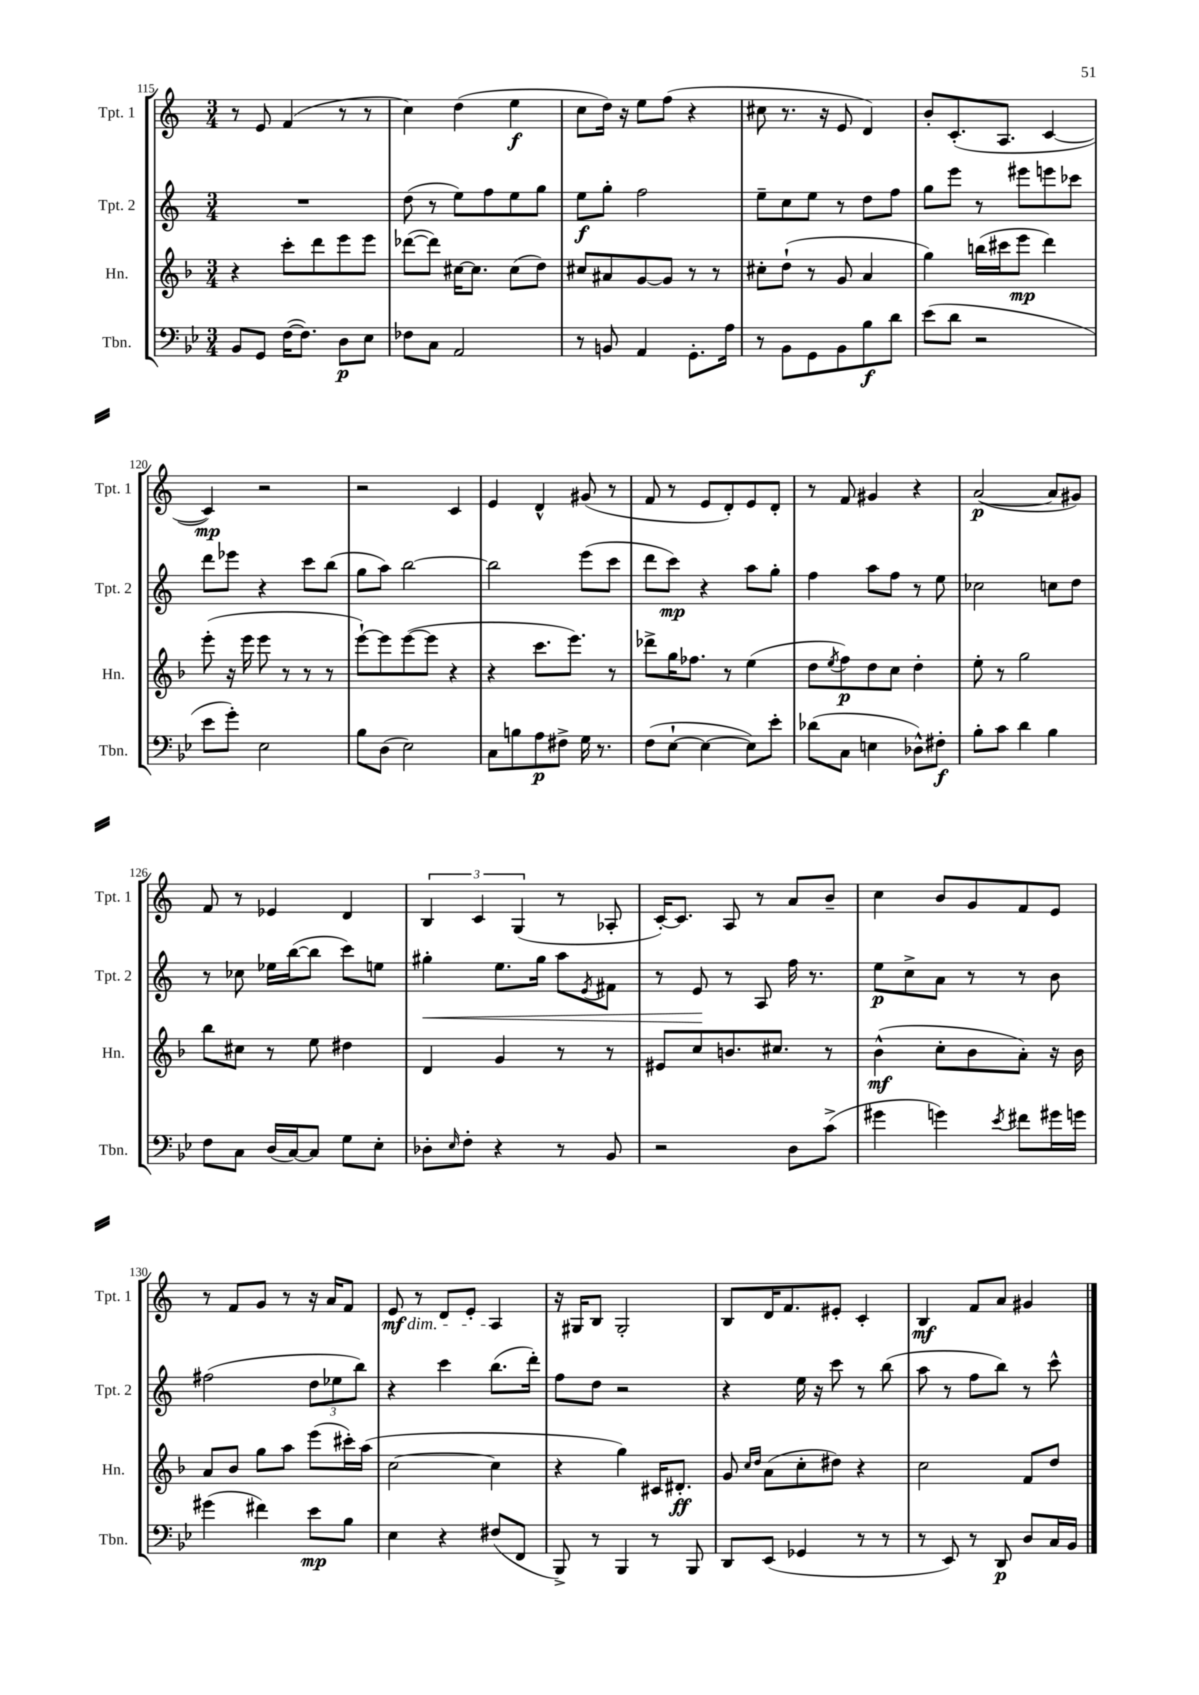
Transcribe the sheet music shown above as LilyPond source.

<<
\new StaffGroup <<
\new Staff = "s0" \with { instrumentName = "Tpt. 1" shortInstrumentName = "Tpt. 1" } {
    \clef treble \key c \major \numericTimeSignature \time 3/4
    r8 e'8 f'4( r8 r8 |
    c''4) d''4( e''4\f |
    c''8 d''16) r16 e''8 f''8( r4 |
    cis''8 r8. r16 e'8 d'4) |
    b'8-. c'8.-.( a8. c'4~ |
    c'4\mp) r2 |
    r2 c'4 |
    e'4 d'4-^ gis'8( r8 |
    f'8 r8 e'8 d'8-.) e'8 d'8-. |
    r8 f'8 gis'4 r4 |
    a'2~\p( a'8 gis'8) |
    f'8 r8 ees'4 d'4 |
    \tuplet 3/2 { b4 c'4 g4( } r8 aes8-. |
    c'16~-.) c'8. a8 r8 a'8 b'8-- |
    c''4 b'8 g'8 f'8 e'8 |
    r8 f'8 g'8 r8 r16 a'16 f'8 |
    e'8\mf\dim r8 d'8 e'8-. a4\! |
    r16 gis16 b8 gis2-. |
    b8 d'16 f'8. eis'8-. c'4-. |
    b4\mf f'8 a'8 gis'4 \bar "|." |
}
\new Staff = "s1" \with { instrumentName = "Tpt. 2" shortInstrumentName = "Tpt. 2" } {
    \clef treble \key c \major \numericTimeSignature \time 3/4
    R2. |
    d''8( r8 e''8) f''8 e''8 g''8 |
    e''8\f g''8-. f''2 |
    e''8-- c''8 e''8 r8 d''8 f''8 |
    g''8 e'''8 r8 eis'''8 e'''8 ces'''8 |
    d'''8 ees'''8 r4 c'''8 b''8( |
    g''8 a''8) b''2~ |
    b''2 e'''8( c'''8 |
    d'''8 c'''8\mp) r4 a''8 g''8-. |
    f''4 a''8 f''8 r8 e''8 |
    ces''2 c''8 d''8 |
    r8 ces''8 ees''16 b''16~( b''8 c'''8) e''8 |
    gis''4-.\< e''8. gis''16 a''8 \acciaccatura { e'8 } fis'8 |
    r8 e'8\! r8 a8 f''16 r8. |
    e''8\p c''8-> a'8 r8 r8 b'8 |
    fis''2( \tuplet 3/2 { d''8 ees''8 b''8) } |
    r4 c'''4 b''8.( d'''16-.) |
    f''8 d''8 r2 |
    r4 e''16 r16 c'''8 r8 b''8( |
    a''8 r8 f''8 b''8) r8 c'''8-^ \bar "|." |
}
\new Staff = "s2" \with { instrumentName = "Hn." shortInstrumentName = "Hn." } {
    \clef treble \key f \major \numericTimeSignature \time 3/4
    r4 c'''8-. d'''8 e'''8 e'''8 |
    des'''8~( des'''8) cis''16~ cis''8. cis''8( d''8) |
    cis''8 ais'8 g'8~ g'8 r8 r8 |
    cis''8-. d''8-!( r8 g'8 a'4 |
    g''4) b''16( cis'''16 e'''8\mp d'''4) |
    e'''8-.( r16 e'''16 e'''8 r8 r8 r8 |
    e'''8~-!) e'''8 e'''8~( e'''8 r4 |
    r4 c'''8. e'''8.) r8 |
    des'''8-> g''16 fes''8. r8 e''4( |
    d''8 \acciaccatura { e''8 } f''8\p) d''8 c''8 d''4-. |
    e''8-. r8 g''2 |
    bes''8 cis''8 r8 e''8 dis''4 |
    d'4 g'4 r8 r8 |
    eis'8 c''8 b'8. cis''8. r8 |
    bes'4-^\mf( c''8-. bes'8 a'8-.) r16 bes'16 |
    a'8 bes'8 g''8 a''8 e'''8( cis'''16-.) a''16( |
    c''2~ c''4 |
    r4 g''4) cis'16 dis'8.-.\ff |
    g'8 \grace { c''16 d''16 } a'8( c''8-. dis''8) r4 |
    c''2 f'8 d''8 \bar "|." |
}
\new Staff = "s3" \with { instrumentName = "Tbn." shortInstrumentName = "Tbn." } {
    \clef bass \key bes \major \numericTimeSignature \time 3/4
    bes,8 g,8 f16~( f8.) d8\p ees8 |
    fes8 c8 a,2 |
    r8 b,8 a,4 g,8.-. a16 |
    r8 bes,8 g,8 bes,8 bes8\f d'8 |
    ees'8( d'8 r2 |
    ees'8 g'8-.) ees2 |
    bes8 d8( ees2) |
    c8 b8 a8\p fis8-> g16 r8. |
    f8( ees8~-! ees4~ ees8) ees'8-. |
    des'8( c8 e4 des8-^) fis8-.\f |
    bes8-. c'8 d'4 bes4 |
    f8 c8 d16( c16~) c8 g8 ees8-. |
    des8-. \grace { ees16 } f8-. r4 r8 bes,8 |
    r2 d8 c'8->( |
    gis'4 g'4) \acciaccatura { ees'8 } fis'8 gis'16 g'16 |
    gis'4( fis'4) ees'8\mp bes8 |
    ees4 r4 fis8( f,8 |
    bes,,8->) r8 bes,,4 r8 bes,,8 |
    d,8 ees,8( ges,4 r8 r8 |
    r8 ees,8) r8 d,8\p d8 c16 bes,16 \bar "|." |
}
>>
>>
\layout { \context { \Score currentBarNumber = #115 } }
